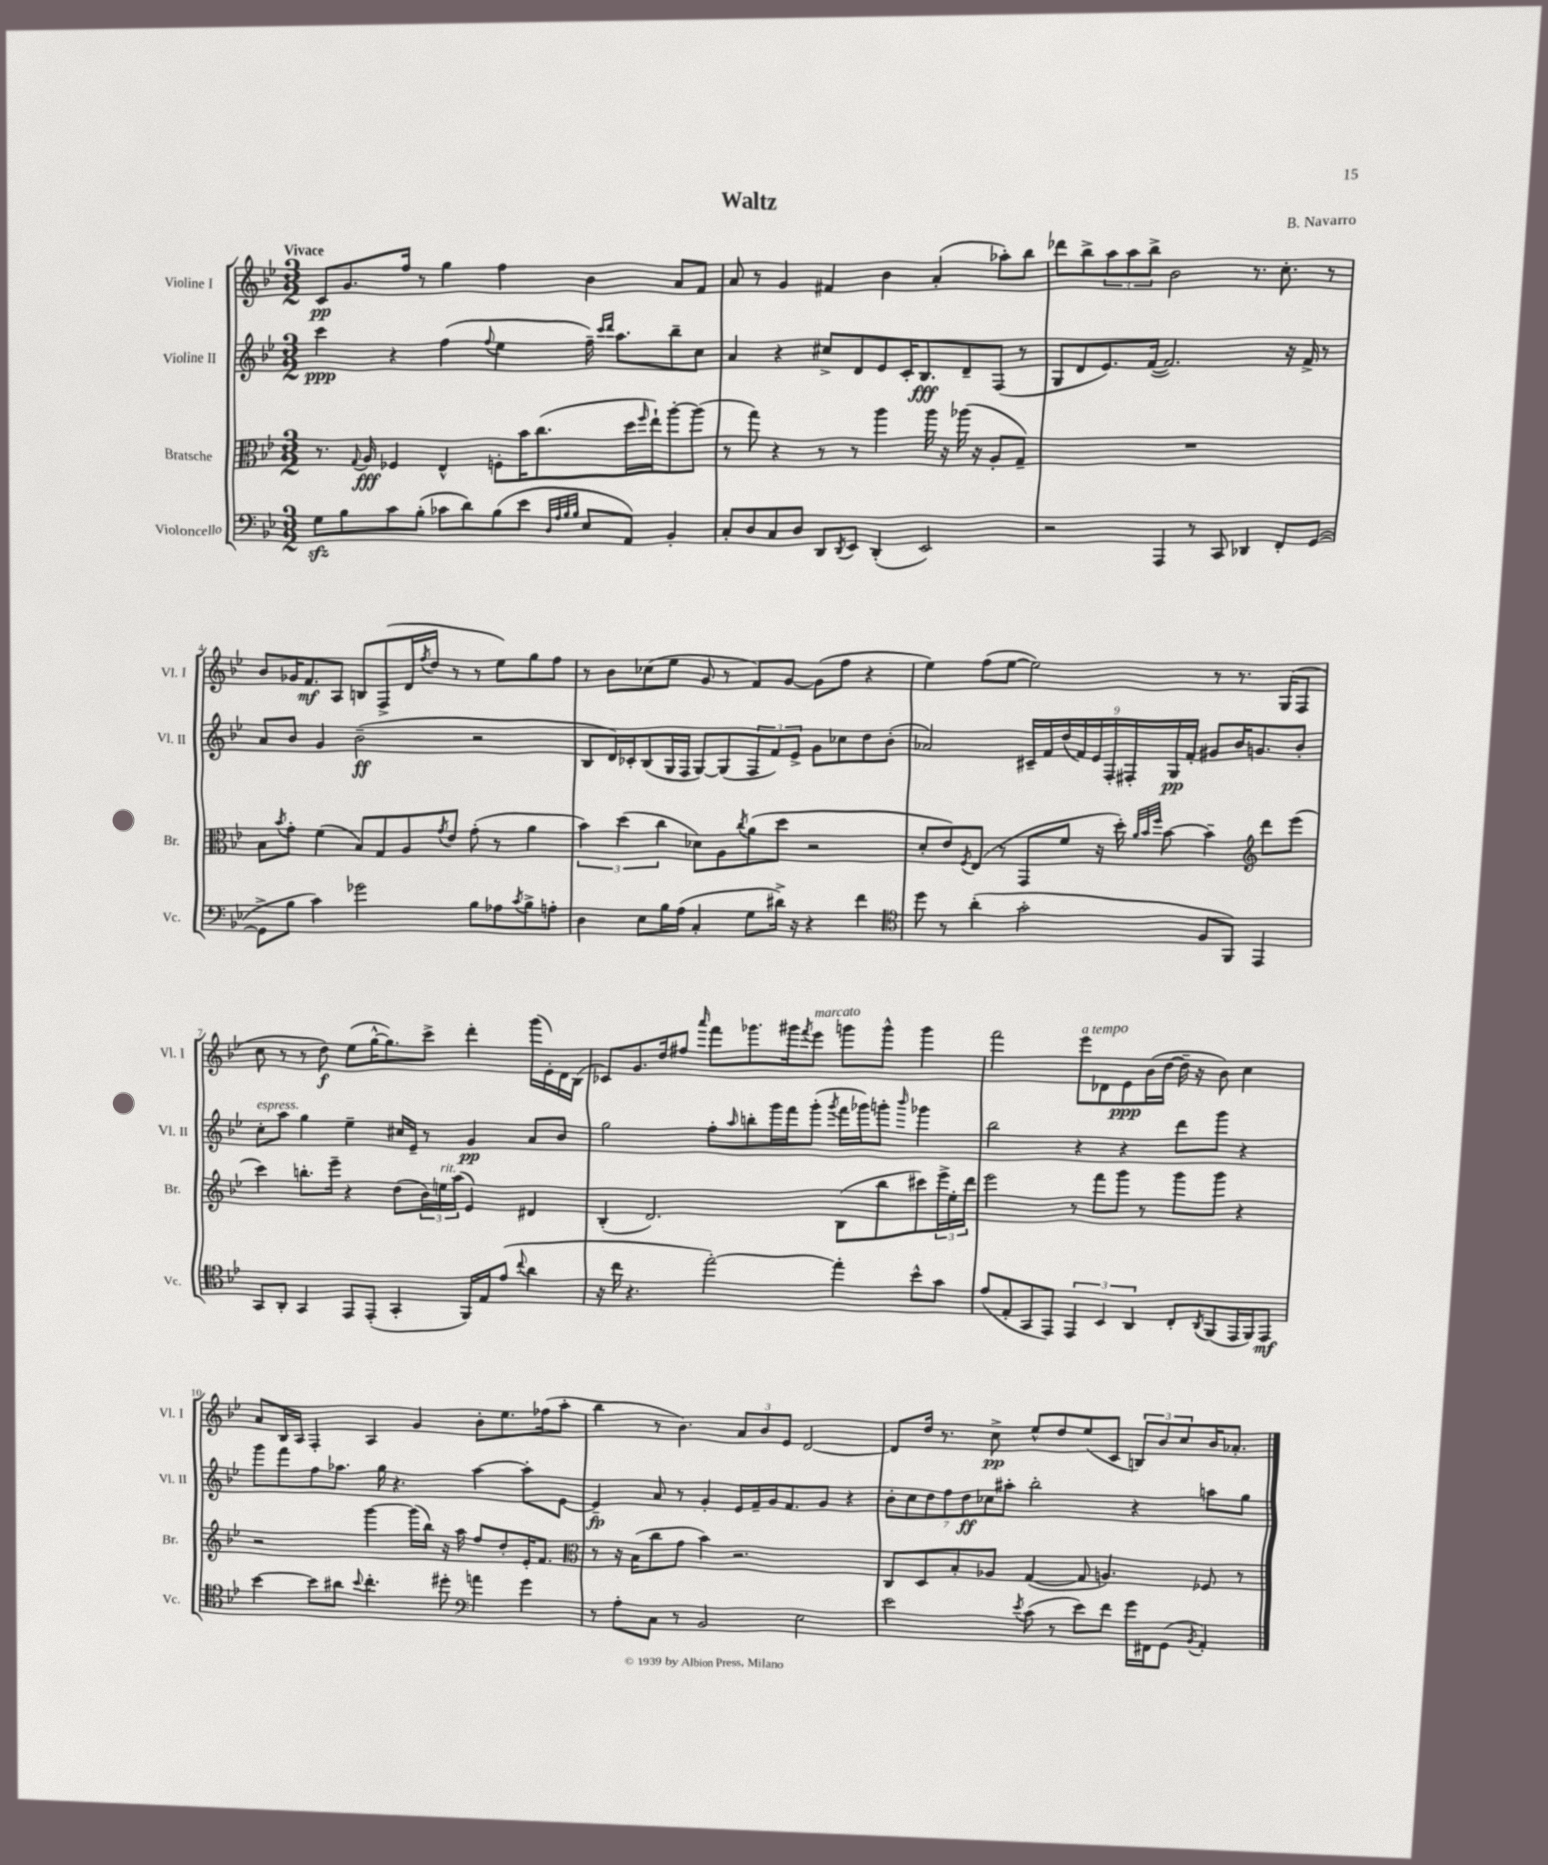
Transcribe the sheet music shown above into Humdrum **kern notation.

**kern	**kern	**kern	**kern
*staff4	*staff3	*staff2	*staff1
*clefF4	*clefC3	*clefG2	*clefG2
*k[b-e-]	*k[b-e-]	*k[b-e-]	*k[b-e-]
*M3/2	*M3/2	*M3/2	*M3/2
8G	8.r	4ccc	8c
8B-	.	.	8.g
.	8qqG	.	.
.	16A	.	.
8c	4F-	4r	.
.	.	.	16ff
(8B-'	.	.	8r
8c-	4E-^^	(4ff	4gg
8d)	.	.	.
.	.	8qqff	.
(8B-	8F'	4ee-	4ff
8e-	16b-	.	.
.	(8.cc	.	.
32qqD	.	.	.
32qqA	.	.	.
32qqB-	.	.	.
32qqB-	.	.	.
8E-	.	16ff~)	4b-
.	.	16qqccc	.
.	.	16qqddd	.
.	.	8.aa	.
8AA)	16dd	.	.
.	16qqff	.	.
.	16ee-`)	.	.
4BB-'	[8aa'	8bb-~	8a
.	(8aa]	8cc	8f
=	=	=	=
8C'	8r	4a	8a
8D	8gg)	.	8r
8C	4r	4r	4g
8D	.	.	.
8DD	8r	8cc#^	4f#
8qDD	.	.	.
8EE-	8r	8d	.
(4DD'	4aa	8e-	4b-
.	.	16c'	.
.	.	8.B-	.
2EE-)	16aa	.	(4a'
.	16r	.	.
.	(16aa-	8d~	.
.	16r	.	.
.	8A'	(8F	8aa-')
.	8G~)	8r	8bb-
=	=	=	=
2r	1.r	8G	8ddd-
.	.	8d	8bb-^
.	.	8.e-)	12aa
.	.	.	12aa
.	.	.	12bb-^
.	.	([16f	.
4AAA	.	2.f])	2b-
8r	.	.	.
8CC	.	.	.
4DD-	.	.	8.r
.	.	.	8.cc'
8FF'	.	16r	.
.	.	16f^	.
([8GG	.	8r	8r
=	=	=	=
8GG^]	8B-	8a	8b-
.	8qb-	.	.
8B-	8g'	8b-	16g-
.	.	.	8.f
4c)	(4f	4g	.
.	.	.	8A
2g-	8B-)	(2b-~	8B
.	8G	.	(8F^
.	8A	.	16d
.	.	.	8qff
.	.	.	16dd
.	8qg	.	.
.	8e-	.	8r
8B-	(8g'	2r	8r
8A-	8r	.	8ee-)
8qc	.	.	.
8B-^	4a	.	8gg
8A'	.	.	8ff
=	=	=	=
4D	6b-)	8B-	8r
.	.	16d)	8b-
.	(6dd	.	.
.	.	16c-'	.
8E-	.	(8B-	(8cc-
.	6cc	.	.
16B-	.	16G	8ee-
(16A	.	16F	.
4C'	8d-)	[8G)	8g
.	8A	(8G]	8r
.	8qcc	.	.
8G	(8a	12F	8f)
.	.	12f)	.
16d#^)	8dd	.	[8g
.	.	12e-^	.
16r	.	.	.
4r	2r	8g	(8g]
.	.	8cc-	8ff
4f	.	8dd	4r
.	.	(8b-'	.
=	=	=	=
*clefC4	*	*	*
8dd	8d'	2a-)	4ee-)
8r	8e-)	.	.
.	8qF	.	.
(4a'	(8E-	.	(8ff
.	8r	.	[8ee-
2g'	8GG	18c#~	2ee-])
.	.	18f	.
.	.	(18dd	.
.	8f	.	.
.	.	18f)	.
.	.	18e-	.
.	16r	.	.
.	.	18F'	.
.	16dd')	.	.
.	.	18F#'	.
.	32qqa	.	.
.	32qqb-	.	.
.	32qqff	.	.
.	[8b-	.	.
.	.	18G	.
.	.	18f'	.
8F	4b-~]	8g#	8r
8FF)	.	16b-	8.r
.	.	8.g	.
*	*clefG2	*	*
4EE-	8ddd	.	.
.	.	.	(16G
.	(8eee-	8b-'	8F
=	=	=	=
8GG	4ccc)	8cc'	8cc
8AA'	.	8aa	8r
4GG	8.bb'	4gg	8r
.	.	.	8dd)
.	16eee-~	.	.
8EE-	4r	4ee-~	(8ee-
(8EE-'	.	.	[16gg^^
.	.	.	8.gg])
4GG'	(8dd	16cc#	.
.	.	16e-~	.
.	24b-)	8r	8ccc^
.	24ee	.	.
.	(24aa	.	.
16FF)	4e-)	4g	4ddd'
16E-	.	.	.
(8e-	.	.	.
8qqcc	.	.	.
4a	4d#	8a	(16ggg
.	.	.	16e-')
.	.	8b-	16d
.	.	.	(16B-
=	=	=	=
16r	(4B-'	2gg	8c-)
16cc	.	.	.
4.r	.	.	8.g
.	2.d)	.	.
.	.	.	16dd
.	.	.	8ff#
.	.	.	16qqaaa
[2ee-')	.	8ff'	8fff
.	.	16qqaa	.
.	.	8bb'	8.ggg-
.	.	16ggg	.
.	.	16fff	16ggg#
.	.	.	8qfff
.	.	(8ggg'	8eee-
.	.	8qggg	.
4ee-']	(8B-	16fff	8ggg
.	.	16ggg-)	.
.	8bb-	8ggg'	8ggg^^
.	.	16qqbbb-	.
8b-^^	8ccc#)	4ggg-	4ggg
8g	24eee-^	.	.
.	24ee-'	.	.
.	24ddd	.	.
=	=	=	=
(8e-	2eee-	2bb-	2fff
8E-'	.	.	.
8GG	.	.	.
8EE-)	.	.	.
6EE-	8r	4r	8eee-
.	8fff	.	8d-
6BB-	.	.	.
.	8ggg	4r	8e-
6AA	.	.	.
.	8r	.	(16b-
.	.	.	[16dd
8C'	8ggg	8ddd	16dd~]
.	.	.	16r
8qAA	.	.	.
(8FF	8ggg	8ggg	8b-)
16EE-	4r	4r	4cc
16FF)	.	.	.
8EE-	.	.	.
=	=	=	=
[4b-	2r	8ggg	8a
.	.	8fff	16B-
.	.	.	16A
8b-]	.	8ff	4F'
8a#	.	8.aa-	.
8qqb-	.	.	.
4.cc'	[4ggg	.	4A
.	.	16gg	.
.	.	4.r	.
.	(16ggg]	.	4g
.	16bb-)	.	.
8dd#'	16r	.	.
.	16aa	.	.
*clefF4	*	*	*
4a	8ff	[4aa-	8b-'
.	8dd'	.	8.ee-
4g	16e-'	8aa-']	.
.	8.f	.	(16ff-
.	.	[8e-	8aa'
=	=	=	=
*	*clefC3	*	*
8r	8r	4e-~]	4bb-
8A'	16r	.	.
.	(16B-	.	.
8C	8cc	8a	8r
8r	8g	8r	4.b-)
2BB-	4b-)	4g'	.
.	2.r	16e-	12a
.	.	16f~	.
.	.	.	12b-
.	.	16g	.
.	.	.	12e-
.	.	8.f	.
2E-	.	.	[2d
.	.	8g	.
.	.	4r	.
=	=	=	=
2e-	8C	14b-'	8d]
.	.	14cc	.
.	8D	.	16dd
.	.	14dd	.
.	.	.	8.r
.	.	14ff	.
.	8B-'	.	.
.	.	14dd	.
.	.	14cc-	.
.	8A-	.	8cc^
.	.	14aa#'	.
8qe-	.	.	.
(8c	([4G	2bb-'	8ee-^^
8r	.	.	8dd
8e-)	8G]	.	(8ee-
8f	4.A)	.	8c
16g	.	4r	12B)
16FF#	.	.	.
.	.	.	12b-
(8GG	.	.	.
.	.	.	12cc
8qBB-	.	.	.
4AA')	8F-	8aa	16b-
.	.	.	8.a-'
.	8r	8gg	.
==	==	==	==
*-	*-	*-	*-
